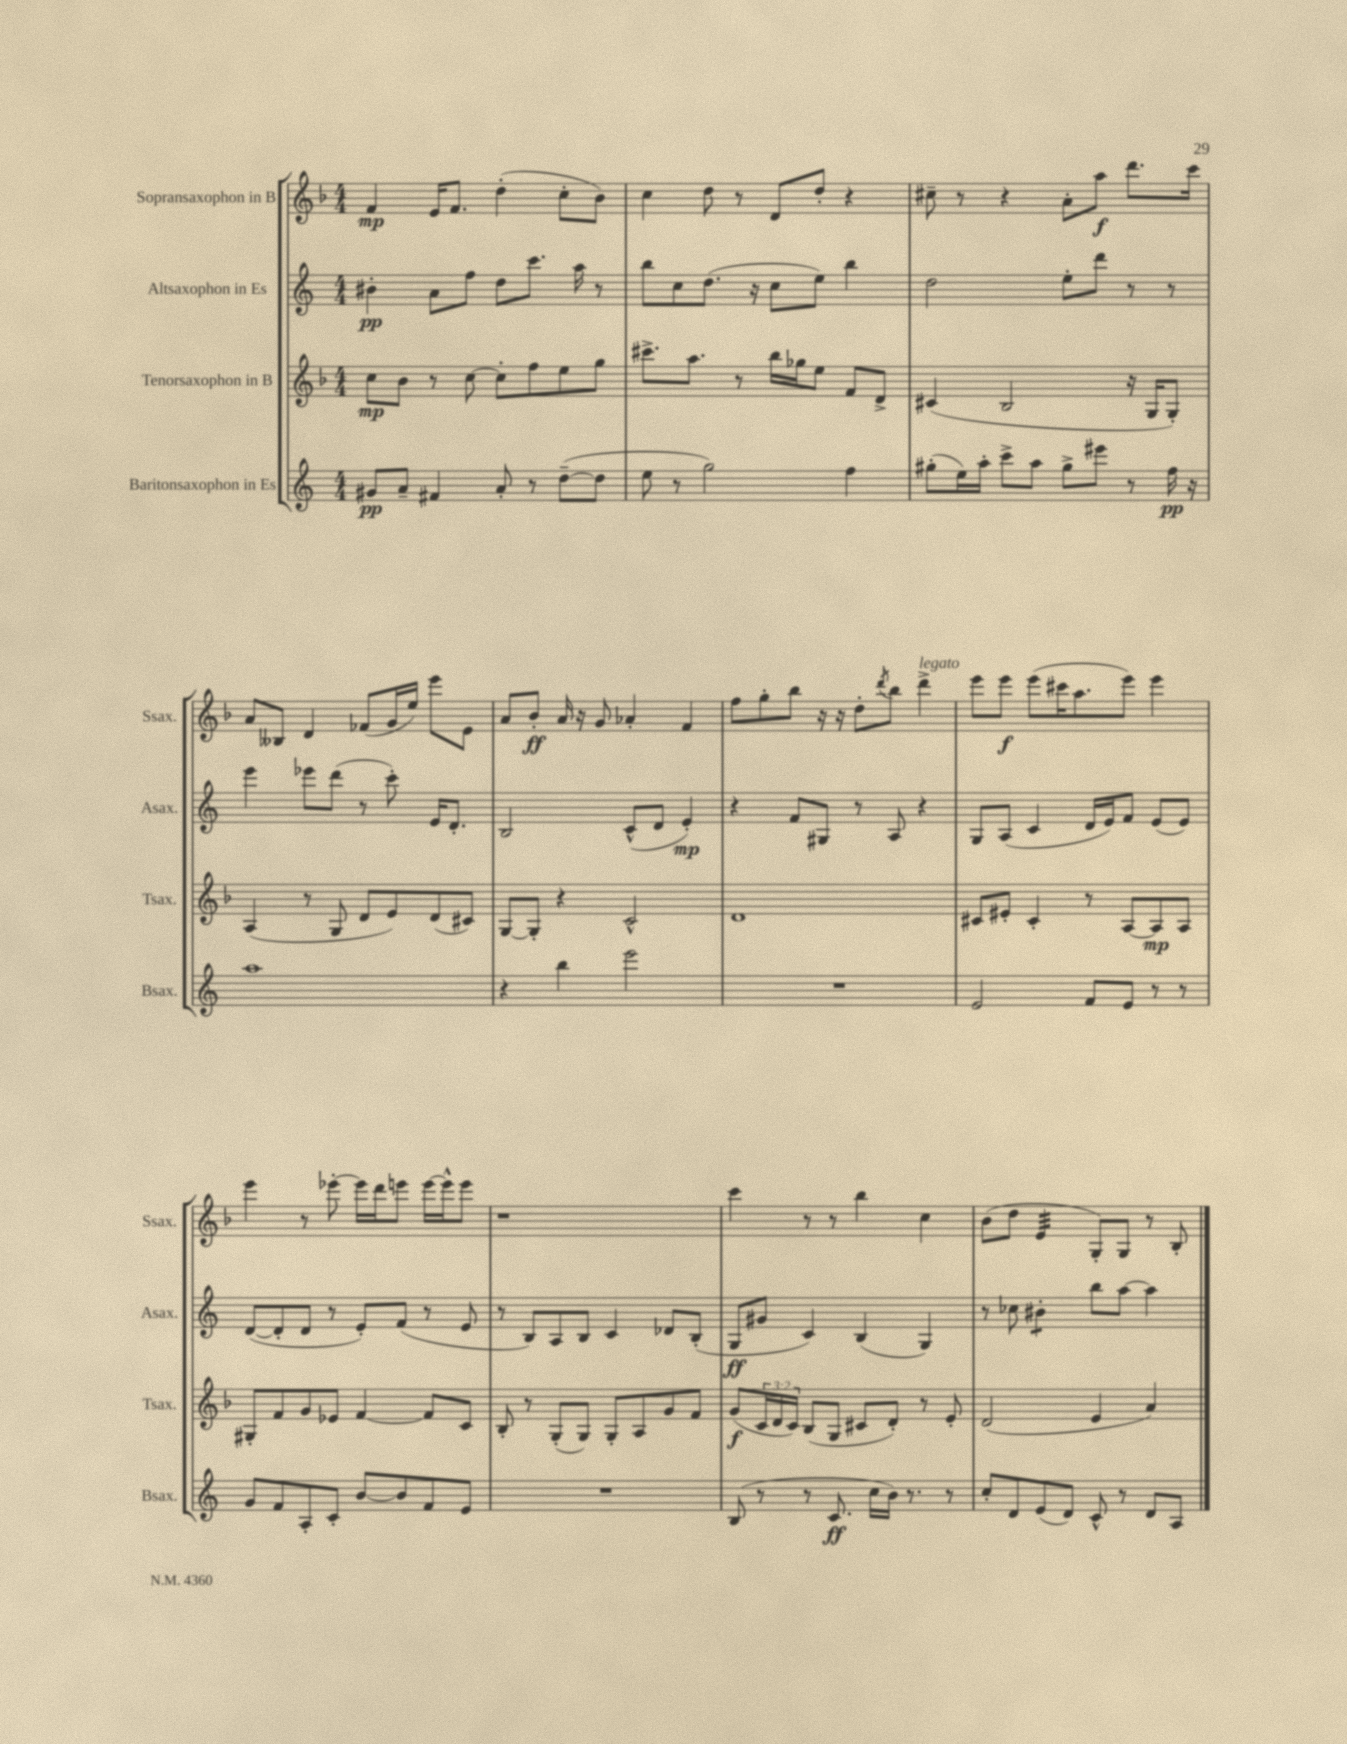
<<
\new StaffGroup <<
\new Staff = "s0" \with { instrumentName = "Sopransaxophon in B" shortInstrumentName = "Ssax." } {
    \clef treble \key f \major \numericTimeSignature \time 4/4
    f'4\mp e'16 f'8. d''4-.( c''8-. bes'8) |
    c''4 d''8 r8 d'8 d''8-. r4 |
    cis''8-- r8 r4 a'8-. a''8\f d'''8. c'''16 |
    a'8 beses8 d'4 fes'8( g'16 e''16) e'''8 e'8 |
    a'8 bes'8-.\ff a'16 r16 g'8 aes'4-. f'4 |
    f''8 g''8-. bes''8 r16 r16 d''8-. \acciaccatura { d'''8 } bes''8 d'''4->^\markup { \italic "legato" } |
    e'''8 e'''8\f e'''8( cis'''16 a''8. e'''8) e'''4 |
    e'''4 r8 ees'''8~-. ees'''16 d'''16 e'''8 e'''16~ e'''16-^ e'''8 |
    r1 |
    c'''4 r8 r8 bes''4 c''4 |
    bes'8( d''8 e'4:32 g8-.) g8 r8 bes8-. \bar "|." |
}
\new Staff = "s1" \with { instrumentName = "Altsaxophon in Es" shortInstrumentName = "Asax." } {
    \clef treble \key c \major \numericTimeSignature \time 4/4
    bis'4-.\pp a'8 f''8 d''8 c'''8. a''16 r8 |
    b''8 c''8 d''8.( r16 c''8 e''8) b''4 |
    d''2 e''8-. d'''8 r8 r8 |
    e'''4 ees'''8 d'''8( r8 c'''8-.) e'16 d'8.-. |
    b2 c'8-^( d'8 e'4-.\mp) |
    r4 f'8 gis8 r8 a8 r4 |
    g8 a8( c'4 d'16 e'16) f'8 e'8( e'8) |
    d'8~( d'8-. d'8 r8 e'8-.) f'8( r8 e'8 |
    r8 b8) a8 b8 c'4 des'8 b8-.( |
    g8\ff gis'8 c'4) b4( g4) |
    r8 ces''8 bis'4:8-. b''8 a''8~ a''4 \bar "|." |
}
\new Staff = "s2" \with { instrumentName = "Tenorsaxophon in B" shortInstrumentName = "Tsax." } {
    \clef treble \key f \major \numericTimeSignature \time 4/4 \override Staff.TupletNumber.text = #tuplet-number::calc-fraction-text
    c''8\mp bes'8 r8 c''8~ c''8-. f''8 e''8 g''8 |
    cis'''8.-> a''8. r8 bes''16 ges''16 e''8 f'8 d'8-> |
    cis'4( bes2 r16 g16 g8-.) |
    a4( r8 g8 d'8 e'8) d'8( cis'8) |
    g8~ g8-. r4 c'2-^ |
    d'1 |
    cis'8 eis'8-. cis'4-. r8 a8~ a8\mp a8 |
    gis8-. f'8 g'8 ees'8 f'4~ f'8 c'8 |
    bes8-. r8 g8-.( g8) g8-. a8 g'8 f'8 |
    g'8\f( \tuplet 3/2 { c'16 d'16 c'16) } bes8( g8 cis'8 d'8-.) r8 e'8-. |
    d'2( e'4 a'4) \bar "|." |
}
\new Staff = "s3" \with { instrumentName = "Baritonsaxophon in Es" shortInstrumentName = "Bsax." } {
    \clef treble \key c \major \numericTimeSignature \time 4/4
    gis'8\pp a'8-- fis'4 a'8-. r8 d''8~--( d''8 |
    e''8 r8 g''2) f''4 |
    gis''8-.( e''16) a''16-. c'''8-> a''8 gis''8-> eis'''8 r8 f''16\pp r16 |
    a''1 |
    r4 b''4 e'''2 |
    R1 |
    e'2 f'8 e'8 r8 r8 |
    g'8 f'8 a8-. c'8-. b'8~ b'8 f'8 e'8 |
    R1 |
    b8( r8 r8 c'8.\ff c''16 b'16) r8. r8 |
    c''8-. d'8 e'8( d'8) c'8-^ r8 d'8 a8 \bar "|." |
}
>>
>>
\layout { \context { \Score \remove "Bar_number_engraver" } }
